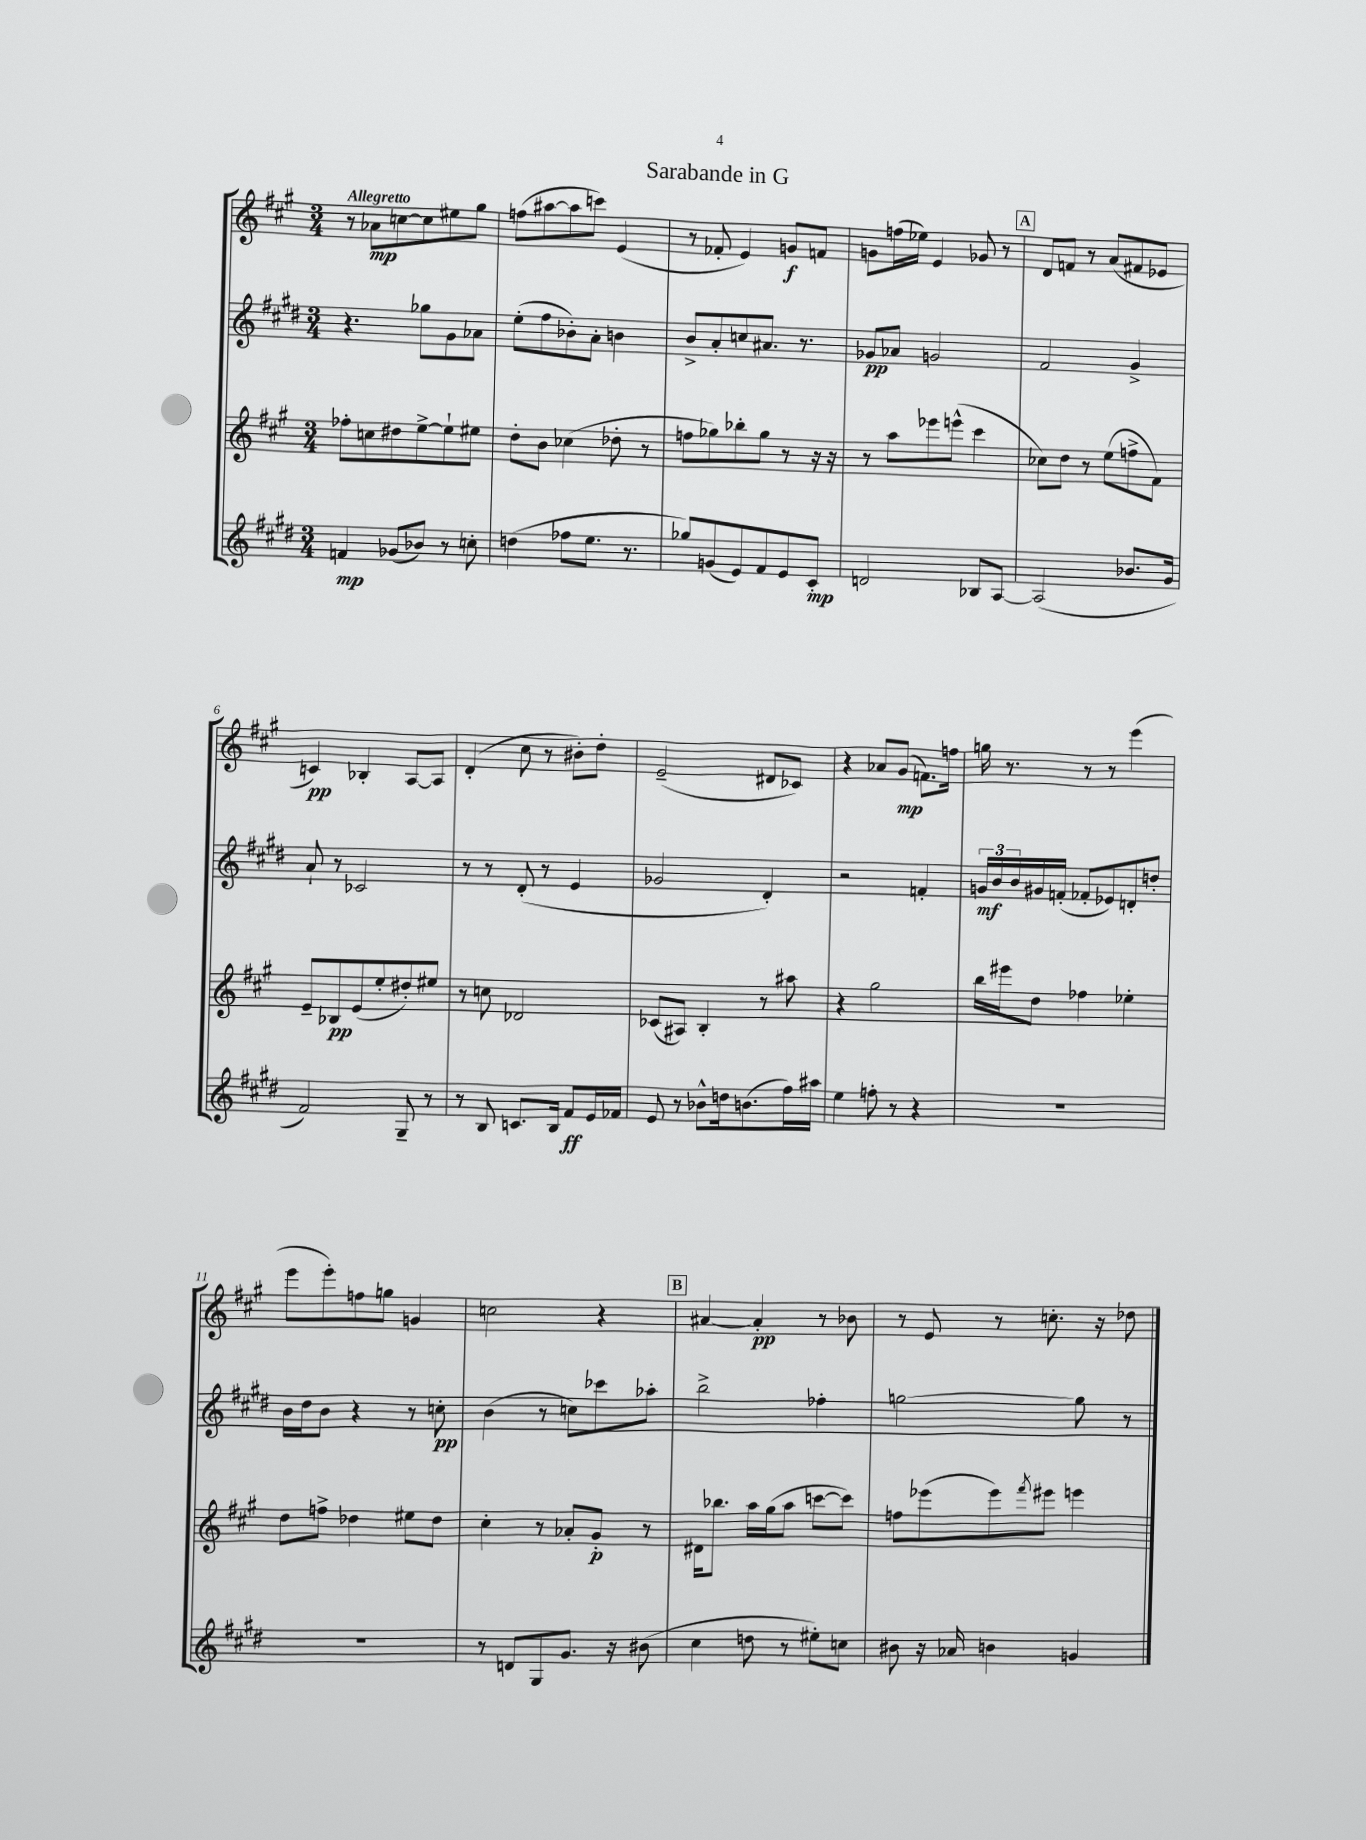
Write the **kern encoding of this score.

**kern	**kern	**kern	**kern
*staff4	*staff3	*staff2	*staff1
*clefG2	*clefG2	*clefG2	*clefG2
*k[f#c#g#d#]	*k[f#c#g#]	*k[f#c#g#d#]	*k[f#c#g#]
*M3/4	*M3/4	*M3/4	*M3/4
4f/	8ff-'\L	4.r	8r
.	8cc\	.	8a-\L
(8g-/L	8dd#\	.	[8cc\
8b-/J)	[8ee^\	8gg-\L	8cc\]
8r	8ee`\]	8g#\	8ee#\
8cc'\	8ee#\J	8a-\J	8gg#\J
=	=	=	=
(4dd\	8dd'\L	(8ee'\L	(8ff\L
.	8b\J	8ff#\	[8aa#\
8ff-\L	(4cc-\	8b-'\)	8aa#\]
8.ee\J	.	8a'\J	8ccc\J)
.	8dd-'\	4b\	(4e/
8.r	.	.	.
.	8r	.	.
=	=	=	=
8gg-/L)	8ff\L	8b^/L	8r
(8g/	8gg-\)	8a'/	8f-'/
8e/)	8bb-'\	8cc/	4e/)
8f#/	8gg-\J	8.a#/J	.
8e/	8r	.	8g/L
.	.	8.r	.
8c#'/J	16r	.	8f/J
.	16r	.	.
=	=	=	=
2d/	8r	8g-/L	8g\L
.	8aa\L	8a-/J	(16ff\L
.	.	.	16ee-\JJ)
.	8eee-\	2g/	4e/
.	(8eee^^\J	.	.
8B-/L	4ccc#\	.	8g-/
[8A/J	.	.	8r
=	=	=	=
(2A/]	8cc-\L)	2f#/	8d/L
.	8dd\J	.	8f/J
.	8r	.	8r
.	(8ee\L	.	(8a/L
8.b-/L	8ff^\	4g#^/	8f#/
.	8f#\J)	.	8e-/J
16g#/Jk	.	.	.
=	=	=	=
2f#/)	8e~/L	8a`/	4c/)
.	8B-/	8r	.
.	(8e/	2c-/	4B-'/
.	8ee'/	.	.
8G#~/	8dd#'/)	.	[8A/L
8r	8ee#/J	.	8A/]J
=	=	=	=
8r	8r	8r	(4d'/
8B/	8cc\	8r	.
8.c/L	2d-/	(8d#'/	8cc#\
.	.	8r	8r
16B/Jk	.	.	.
8f#/L	.	4e/	8b#'\L)
16e/L	.	.	8dd'\J
16f-/JJ	.	.	.
=	=	=	=
8e/	(8c-/L	2g-/	(2e~/
8r	8A#/J)	.	.
8b-^^\L	4B'/	.	.
16dd\k	.	.	.
(8.b\	.	.	.
.	8r	4d#'/)	8d#/L
16ff#\L)	8aa#\	.	8c-/J)
16aa#\JJ	.	.	.
=	=	=	=
4ee\	4r	2r	4r
8ff'\	2gg#\	.	8a-/L
8r	.	.	(8g#/J
4r	.	4f'/	8.f\L)
.	.	.	16ff\Jk
=	=	=	=
2.r	16bb\LL	24g/LL	16gg\
.	.	24b/	.
.	16eee#\J	.	8.r
.	.	24b/	.
.	8dd\J	16g#/	.
.	.	(16f'/JJ	.
.	4ff-\	8f-'/L	8r
.	.	8e-/)	8r
.	4ee-'\	8d'/	(4eee\
.	.	8dd'/J	.
=	=	=	=
2.r	8dd\L	16b\LL	8eee\L
.	.	16dd#\J	.
.	8ff^\J	8b\J	8eee'\)
.	4dd-\	4r	8ff\
.	.	.	8gg\J
.	8ee#\L	8r	4g/
.	8dd-\J	8cc'\	.
=	=	=	=
8r	4cc#'\	(4b\	2cc\
8d/L	.	.	.
8G#/	8r	8r	.
8.g#/J	8a-'/L	8cc\L)	.
.	8g#'/J	8ccc-\	4r
16r	.	.	.
(8b#\	8r	8aa-'\J	.
=	=	=	=
4cc#\	16d#\LK	2bb^\	[4a#/
.	8.bb-\J	.	.
8dd\	16aa\LL	.	4a#'/]
.	(16gg#\J	.	.
8r	8aa\J	.	.
8ee#'\L)	[8ccc\L	4ff-'\	8r
8cc\J	8ccc\]J)	.	8b-\
=	=	=	=
8b#\	8ff\L	[2gg\	8r
16r	(8eee-\	.	8e/
16a-/	.	.	.
4b\	8eee-\)	.	8r
.	8qfff#/	.	.
.	8eee#\J	.	8.cc'\
4g/	4eee\	8gg\]	.
.	.	.	16r
.	.	8r	8dd-\
==	==	==	==
*-	*-	*-	*-
